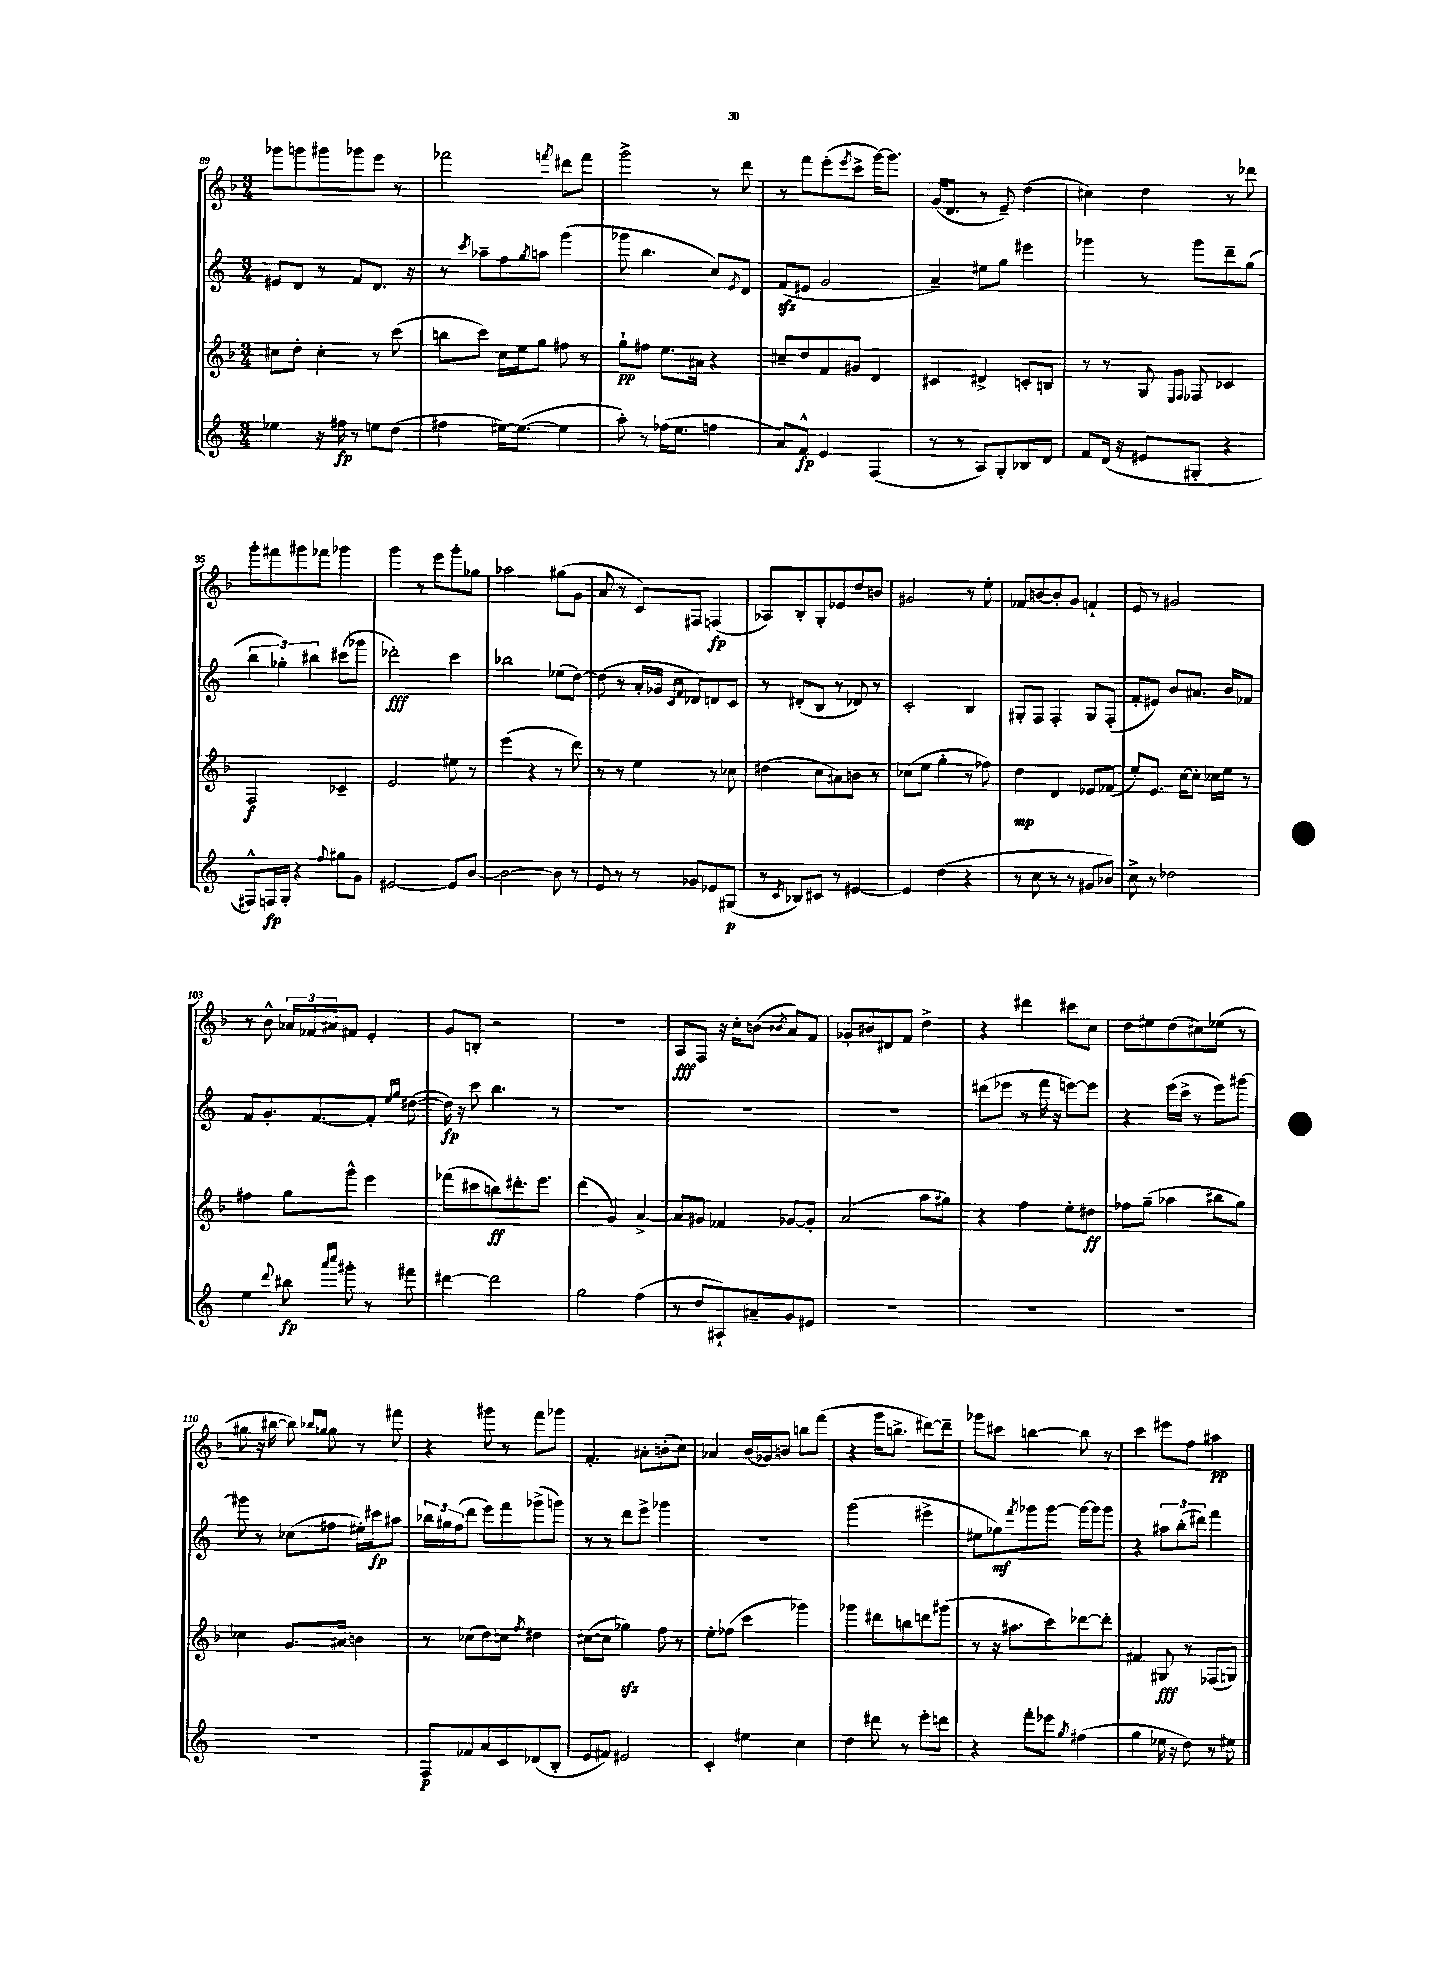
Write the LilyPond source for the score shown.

<<
\new StaffGroup <<
\new Staff = "s0" {
    \clef treble \key f \major \numericTimeSignature \time 3/4
    ges'''8 g'''8 gis'''8 ges'''8 e'''8 r8 |
    fes'''2 \acciaccatura { f'''8 } dis'''8 f'''8 |
    g'''2-> r8 d'''8 |
    r8 f'''8 e'''8-.( \acciaccatura { e'''8 } c'''8-> g'''16~) g'''8. |
    g'16( d'8. r8 e'8--) d''4( |
    cis''4) d''4 r8 des'''8 |
    g'''8-. fis'''8 gis'''8 fes'''8 ges'''4 |
    g'''4 r8 e'''8 g'''8-. ges''8 |
    aes''2 gis''8( g'8 |
    a'8 r8 c'8) fis8 f4\fp( |
    aes8) bes8-. g8-. ees'8 d''8 b'8 |
    gis'2 r8 e''8-. |
    fes'8 b'8~ b'8-. g'8 f'4-! |
    e'8 r8 gis'2 |
    r8 bes'8-^ \tuplet 3/2 { aes'16 fes'16 ais'16 } fis'8 e'4-. |
    g'8 b8-. r2 |
    R2. |
    a8\fff f8 r16 c''16-. b'8( \acciaccatura { bes'8 } a'8) f'8 |
    ges'8-. bis'8 dis'8 f'8 d''4-> |
    r4 dis'''4 cis'''8 c''8 |
    d''8 eis''8 d''8( cis''8) ees''8( r8 |
    gis''8 r16 bis''16~ bis''8) \grace { bes''16 g''16 } g''8 r8 fis'''8 |
    r4 gis'''8 r8 f'''8 ges'''8 |
    f'4.-. ais'8-. b'8-.( c''8) |
    aes'4 bes'16( ges'16) b'8 b''8 f'''8( |
    r4 g'''16 b''8.-> dis'''8~) dis'''8-- |
    ges'''8 cis'''8 b''4~ b''8 r8 |
    c'''4 eis'''8 f''8 ais''4\pp \bar "|." |
}
\new Staff = "s1" {
    \clef treble \key c \major \numericTimeSignature \time 3/4
    eis'8 d'8 r8 f'8 d'8. r16 |
    r8 \acciaccatura { c'''8 } aes''8-- f''8 \acciaccatura { g''8 } a''8 g'''4( |
    ges'''8 b''4. c''8) \acciaccatura { e'8 } d'8 |
    f'8\sfz( eis'8 g'2 |
    a'4--) eis''8 g''8 eis'''4 |
    ges'''4 r8 ges'''8 d'''8-- g''8( |
    \tuplet 3/2 { b''4 ges''4-.) bis''4 } cis'''8( ges'''8 |
    des'''2-.\fff) c'''4 |
    bes''2 ees''8( d''8~) |
    d''8( r8 a'16-. ges'16 \grace { c'16 f'16 } des'8) d'8 c'8 |
    r8 dis'8-.( b8 r8 des'8) r8 |
    c'2-. b4 |
    gis8-. f8 f4-. gis8 f8-.( |
    f'8-. eis'8) b'8 ais'8. b'16 fes'8 |
    f'8 g'8.-. f'8.~ f'8-. \grace { e''16 g''16 } dis''8~( |
    dis''16\fp) r16 c'''8 b''4. r8 |
    R2. |
    R2. |
    R2. |
    dis'''8( ees'''8 r8 f'''16 r16 e'''8~) e'''8 |
    r4 e'''16( c'''16-> r8 e'''8) gis'''8~ |
    gis'''8 r8 ces''8( fis''8 eis''16-.) cis'''16\fp ais''8 |
    \tuplet 3/2 { bes''16 gis''16 f''16( } d'''8 e'''8) f'''8 ges'''8->( g'''8) |
    r8 r8 d'''8 e'''8-> ges'''4 |
    R2. |
    g'''2( eis'''4-> |
    eis''8 ges''8\mf) \acciaccatura { f'''8 } ges'''8 ges'''8~ ges'''16~ ges'''16 ges'''8 |
    r4 \tuplet 3/2 { ais''8 b''8-.( dis'''8) } f'''4 \bar "|." |
}
\new Staff = "s2" {
    \clef treble \key f \major \numericTimeSignature \time 3/4
    cis''8 d''8-. cis''4-. r8 c'''8( |
    b''8 c'''8) c''16 e''16 g''8 fis''8 r8 |
    g''8-!\pp fis''8 e''8. ais'16 r4 |
    cis''8-- d''8 f'8 gis'8 d'4 |
    cis'4 dis'4-> c'8-. b8 |
    r8 r8 g8 \grace { e16 f16 } fes8 ces'4 |
    f2\f ces'4-- |
    e'2 eis''8 r8 |
    e'''4( r4 r8 d'''8) |
    r8 r8 e''4 r8 ces''8 |
    dis''4( c''8 ais'8) b'8 r8 |
    ces''8( e''8 g''4-. r8 fes''8) |
    d''4\mp d'4 ees'8 fes'8( |
    e''8-.) e'8. c''16~ c''8-. ces''16 e''16 r8 |
    fis''4 g''8 g'''8-^ e'''4 |
    fes'''8( cis'''8 b''8\ff) dis'''8.-. e'''8. |
    d'''4( g'4) a'4~-> |
    a'8 gis'8 fes'4 ges'8~ ges'8-. |
    a'2( a''8 gis''8) |
    r4 f''4 e''8-. dis''8\ff |
    fes''8 g''8--( aes''4 bis''8 g''8) |
    ces''4 g'8. ais'16 b'4 |
    r8 ces''8( d''8) c''8 \acciaccatura { f''8 } dis''4 |
    cis''8~( cis''8 ges''4\sfz) f''8 r8 |
    e''8-. fes''8( c'''4 ges'''4) |
    ges'''4 dis'''8 b''8 d'''8 gis'''8( |
    r8 r16 ais''8. c'''8) des'''8~ des'''8-. |
    fis'4 gis8\fff r8 fes8( g8) \bar "|." |
}
\new Staff = "s3" {
    \clef treble \key c \major \numericTimeSignature \time 3/4
    ees''4 r16 fis''16\fp r8 e''8 d''8( |
    fis''4 eis''16~) eis''8.~( eis''4 |
    a''8-.) r8 fes''16( e''8. f''4 |
    a'8) f'8-^\fp e'4 f4( |
    r8 r8 a8) g8-. bes8 d'8 |
    f'8 d'16( r16 eis'8 gis8-. r4 |
    fis8-^) f16\fp g16-. r4 \appoggiatura { f''8 } gis''8 g'8 |
    eis'2~ eis'8 b'8~ |
    b'2~ b'8 r8 |
    e'8 r8 r8 ges'8 ees'8 gis8\p( |
    r8 \acciaccatura { c'8 } bes8) cis'8 r8 eis'4~ |
    eis'4 d''4( r4 |
    r8 c''8 r8 r8 gis'8 bes'8) |
    c''8-> r8 des''2 |
    e''4 \appoggiatura { d'''8 } bis''8\fp \grace { a'''16 c''''16 } gis'''8-. r8 fis'''8 |
    dis'''4~ dis'''2 |
    g''2 f''4( |
    r8 d''8 ais8-!) ais'8-- g'8 eis'8 |
    R2. |
    R2. |
    R2. |
    R2. |
    f8\p fes'8 a'8 c'8 des'8( b8-. |
    e'8 fis'8) eis'2 |
    c'4-. eis''4 c''4 |
    d''4 dis'''8 r8 e'''8-. d'''8 |
    r4 f'''8-. ees'''8 \acciaccatura { g''8 } fis''4( |
    g''4 ees''16 r16 d''8) r8 eis''8 \bar "|." |
}
>>
>>
\layout { \context { \Score currentBarNumber = #89 } }
